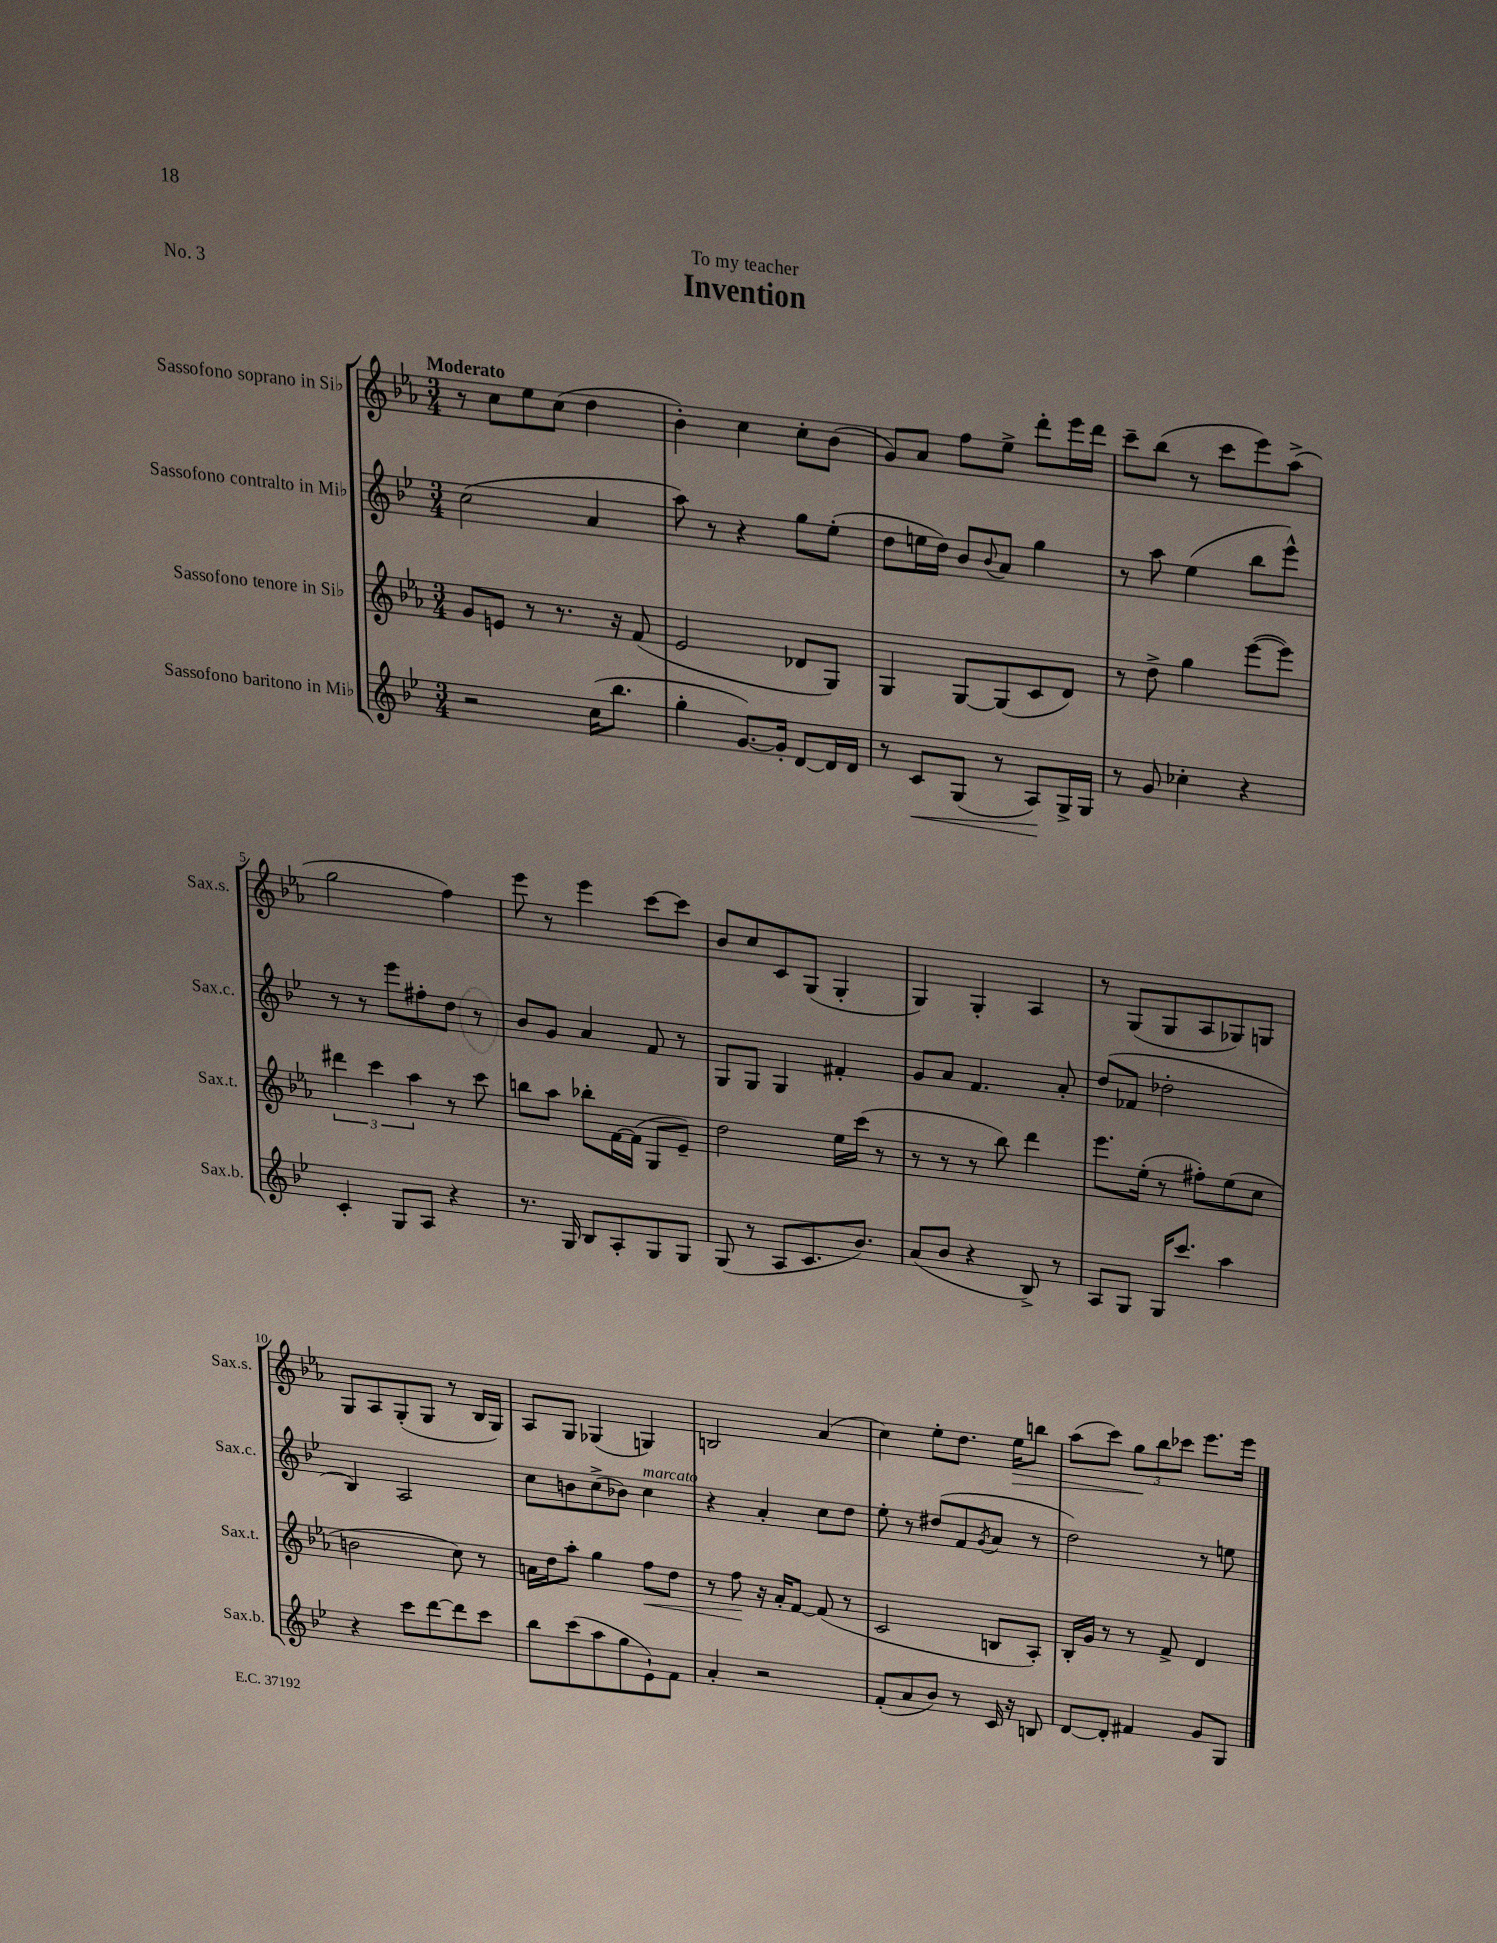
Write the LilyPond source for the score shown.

\header { title = "Invention" dedication = "To my teacher" piece = "No. 3" }
<<
\new StaffGroup <<
\new Staff = "s0" \with { instrumentName = "Sassofono soprano in Sib" shortInstrumentName = "Sax.s." } {
    \clef treble \key ees \major \numericTimeSignature \time 3/4 \tempo "Moderato"
    r8 c''8 ees''8 c''8( d''4 |
    bes'4-.) c''4 c''8-. bes'8( |
    g'8) aes'8 f''8 ees''8-> d'''8-. ees'''16 d'''16 |
    c'''8-- bes''8( r8 c'''8 ees'''8) aes''8->( |
    g''2 f''4) |
    ees'''8 r8 ees'''4 c'''8~ c'''8 |
    bes'8 c''8 c'8 g8( g4-. |
    g4) g4-. aes4 |
    r8 g8( g8 aes8 ges8) g8 |
    g8 aes8 g8-.( g8 r8 bes16 g16) |
    aes8 g8 ges4( g4) |
    b2 aes'4( |
    c''4) ees''8-. d''8. ees''16\> b''8 |
    aes''8( c'''8) \tuplet 3/2 { g''8\! bes''8 ces'''8 } ees'''8. ees'''16 \bar "|." |
}
\new Staff = "s1" \with { instrumentName = "Sassofono contralto in Mib" shortInstrumentName = "Sax.c." } {
    \clef treble \key bes \major \numericTimeSignature \time 3/4
    c''2( a'4 |
    a''8) r8 r4 g''8 ees''8-.( |
    d''8 e''16 d''16) bes'8 \appoggiatura { bes'8 } a'8 g''4 |
    r8 a''8 ees''4( bes''8 ees'''8-^) |
    r8 r8 ees'''8 fis''8-. d''8 r8 |
    bes'8 g'8 a'4 f'8 r8 |
    g8 g8 g4 fis'4-. |
    g'8 a'8 f'4. a'8-. |
    d''8( fes'8 des''2-. |
    bes4) a2 |
    c''8 b'8 c''8->( bes'8) c''4^\markup { \italic "marcato" } |
    r4 a'4-. c''8 d''8 |
    ees''8-. r8 dis''8( f'8 \acciaccatura { g'8 } a'8 r8 |
    d''2) r8 e''8 \bar "|." |
}
\new Staff = "s2" \with { instrumentName = "Sassofono tenore in Sib" shortInstrumentName = "Sax.t." } {
    \clef treble \key ees \major \numericTimeSignature \time 3/4
    g'8 e'8 r8 r8. r16 f'8( |
    ees'2 des'8 g8) |
    g4 g8~ g8( c'8 d'8) |
    r8 d''8-> g''4 ees'''8~( ees'''8) |
    \tuplet 3/2 { dis'''4 c'''4 aes''4 } r8 c'''8 |
    b''8 aes''8 bes''8-. f'16~ f'16( g8 ees'8--) |
    d''2 ees''16 c'''16( r8 |
    r8 r8 r8 bes''8) d'''4 |
    ees'''8. ees''16-.( r8 fis''8-.) ees''8( c''8 |
    b'2 c''8) r8 |
    a'16 d''16 aes''8-. g''4 f''8\< d''8 |
    r8 f''8\! r16 aes'16-. f'8~ f'8( r8 |
    c'2 b8 aes8-.) |
    bes16-. g'16 r8 r8 f'8-> d'4 \bar "|." |
}
\new Staff = "s3" \with { instrumentName = "Sassofono baritono in Mib" shortInstrumentName = "Sax.b." } {
    \clef treble \key bes \major \numericTimeSignature \time 3/4
    r2 c''16( bes''8. |
    g''4-. g'8.~) g'16-. d'8~ d'16 d'16 |
    r8 c'8\< g8( r8 a8\!) g16-> g16 |
    r8 g'8 ces''4-. r4 |
    c'4-. g8 a8 r4 |
    r8. g16 bes8 a8-. g8 g8 |
    g8( r8 a8 c'8. bes'8.) |
    a'8( bes'8 r4 bes8->) r8 |
    a8 g8 g16 c'''8. a''4 |
    r4 c'''8 d'''8~ d'''8 c'''8 |
    bes''8 c'''8( a''8 g''8 ees'8-!) f'8 |
    a'4-. r2 |
    f'8-.( a'8 bes'8) r8 c'16 r16 b8 |
    d'8~ d'8-. fis'4 g'8 g8 \bar "|." |
}
>>
>>
